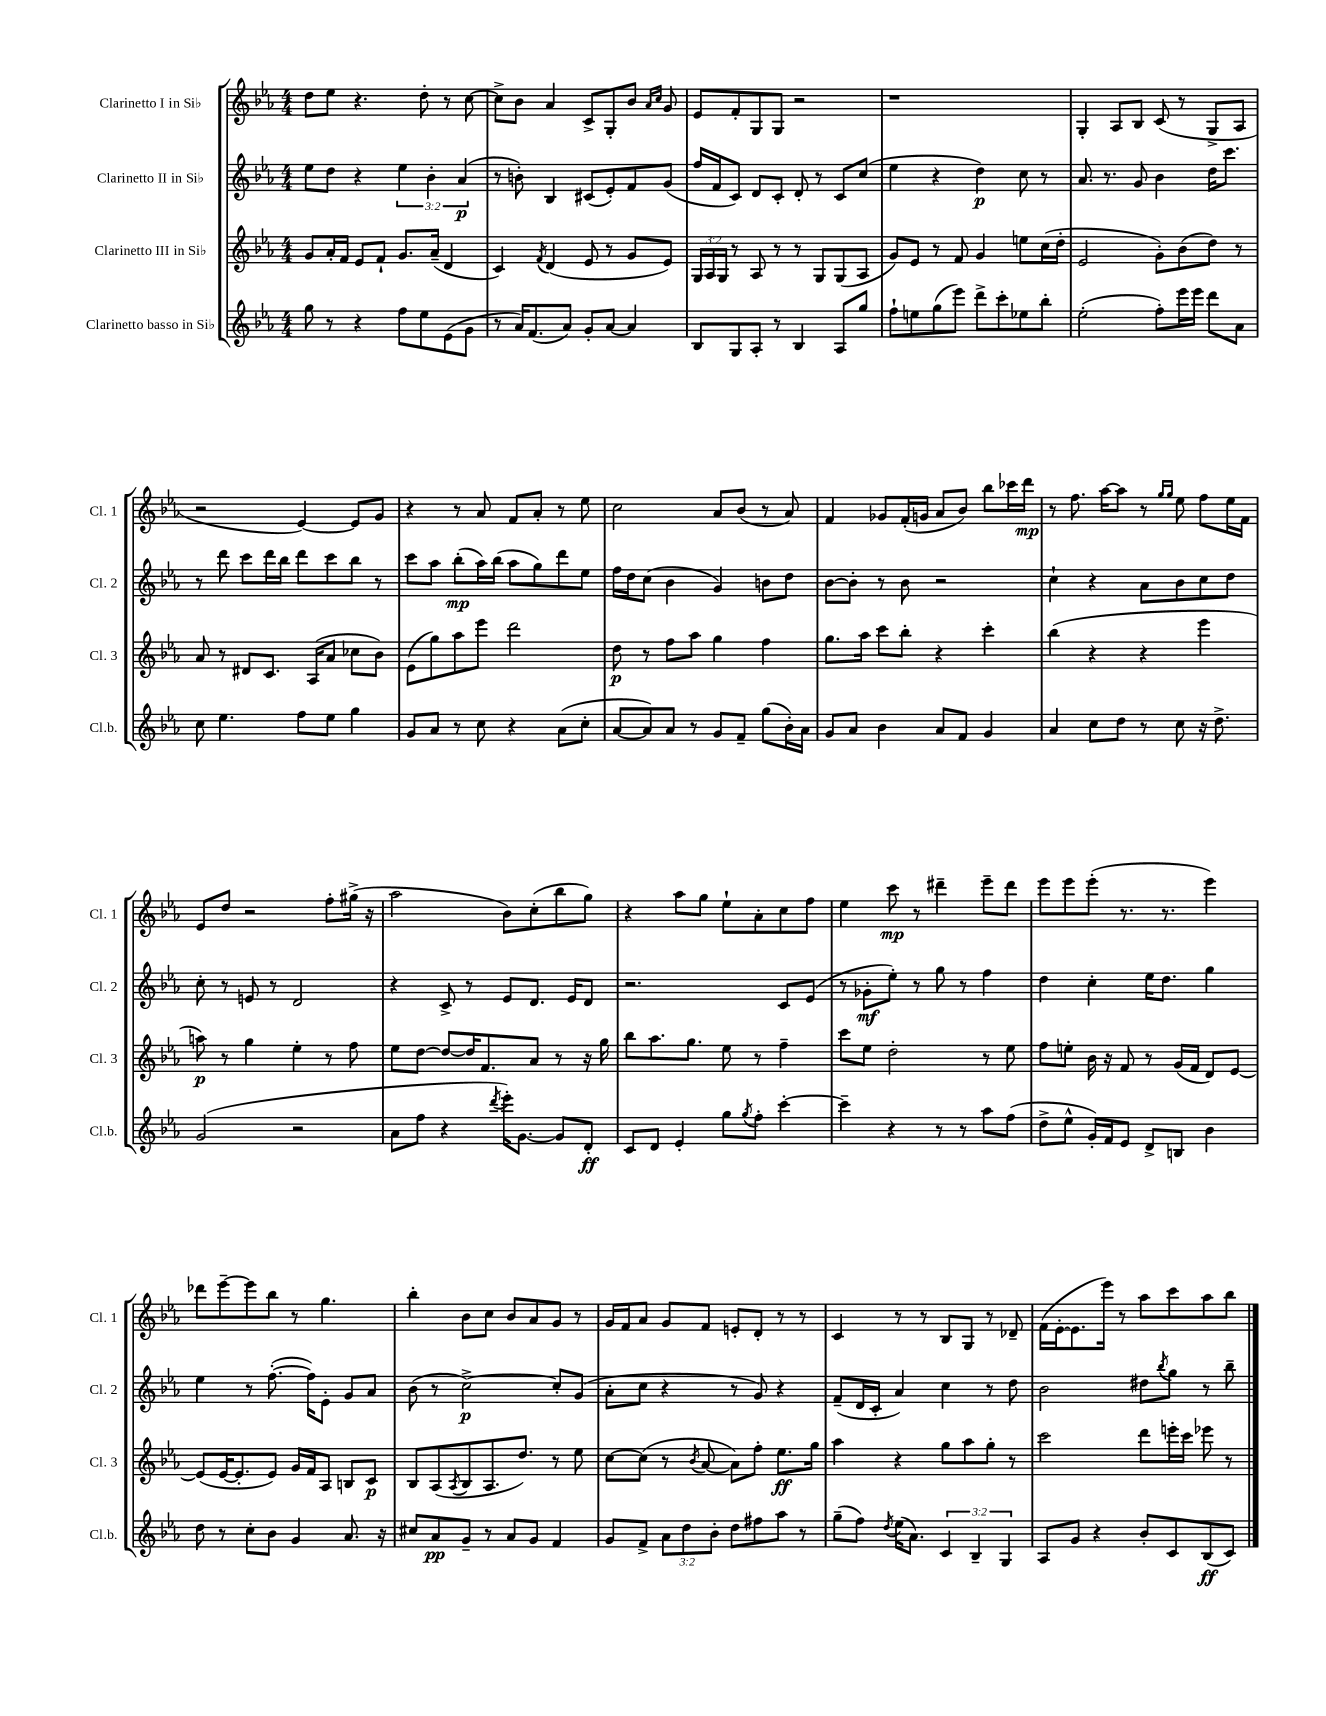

**kern	**dynam	**kern	**dynam	**kern	**dynam	**kern	**dynam
*part4	*part4	*part3	*part3	*part2	*part2	*part1	*part1
*staff4	*staff4	*staff3	*staff3	*staff2	*staff2	*staff1	*staff1
*I"Clarinetto basso in Si♭	*	*I"Clarinetto III in Si♭	*	*I"Clarinetto II in Si♭	*	*I"Clarinetto I in Si♭	*
*I'Cl.b.	*	*I'Cl. 3	*	*I'Cl. 2	*	*I'Cl. 1	*
*clefG2	*	*clefG2	*	*clefG2	*	*clefG2	*
*k[b-e-a-]	*	*k[b-e-a-]	*	*k[b-e-a-]	*	*k[b-e-a-]	*
*M4/4	*	*M4/4	*	*M4/4	*	*M4/4	*
=51	=51	=51	=51	=51	=51	=51	=51
8gg\	.	8g/L	.	8ee-\L	.	8dd\L	.
8r	.	16a-'/L	.	8dd\J	.	8ee-\J	.
.	.	16f/JJ	.	.	.	.	.
4r	.	8e-/L	.	4r	.	4.r	.
.	.	8f`/J	.	.	.	.	.
8ff\L	.	8.g/L	.	6ee-\	.	.	.
8ee-\	.	.	.	.	.	8dd'\	.
.	.	.	.	6b-'\	.	.	.
.	.	(16a-~/Jk	.	.	.	.	.
(8e-\	.	4d/	.	.	.	8r	.
.	.	.	.	(6a-/	p	.	.
8g\J	.	.	.	.	.	[8cc\	.
=52	=52	=52	=52	=52	=52	=52	=52
8r	.	4c/)	.	8r	.	8cc^\L]	.
16a-/KL)	.	.	.	8bn'\)	.	8b-\J	.
(8.f/	.	.	.	.	.	.	.
.	.	8qf/	.	.	.	.	.
.	.	(4d/	.	4B-/	.	4a-/	.
8a-/J)	.	.	.	.	.	.	.
8g'/L	.	8e-/	.	(8c#X/L	.	8c^/L	.
[8a-/J	.	8r	.	8e-'/)	.	8G'/	.
4a-/]	.	8g/L	.	8f/	.	8b-/J	.
.	.	.	.	.	.	16qqa-/LL	.
.	.	.	.	.	.	16qqcc/JJ	.
.	.	8e-/J)	.	(8g/J	.	8g/	.
=53	=53	=53	=53	=53	=53	=53	=53
8B-/L	.	24G/LL	.	16ff/LL	.	8e-/L	.
.	.	24A-/	.	.	.	.	.
.	.	.	.	16f/J	.	.	.
.	.	24G/JJ	.	.	.	.	.
8G/	.	8r	.	8c/J)	.	8f'/	.
8A-'/J	.	8A-/	.	8d/L	.	8G/	.
8r	.	8r	.	8c'/J	.	8G/J	.
4B-/	.	8r	.	8d'/	.	2r	.
.	.	8G/L	.	8r	.	.	.
8A-/L	.	(8G/	.	8c/L	.	.	.
8gg/J	.	8A-/J	.	(8cc/J	.	.	.
=54	=54	=54	=54	=54	=54	=54	=54
8ff`\L	.	8g/L)	.	4ee-\	.	1r	.
8een\	.	8e-/J	.	.	.	.	.
(8gg\	.	8r	.	4r	.	.	.
8eee-\J)	.	8f/	.	.	.	.	.
8ddd^\L	.	4g/	.	4dd\)	p	.	.
8ccc'\	.	.	.	.	.	.	.
8ee-X\	.	8een\L	.	8cc\	.	.	.
8bb-'\J	.	(16cc\L	.	8r	.	.	.
.	.	16dd'\JJ	.	.	.	.	.
=55	=55	=55	=55	=55	=55	=55	=55
(2ee-'\	.	2e-/	.	8.a-/	.	4G'/	.
.	.	.	.	8.r	.	.	.
.	.	.	.	.	.	8A-/L	.
.	.	.	.	8g/	.	8B-/J	.
8ff'\L)	.	8g'\L)	.	4b-\	.	(8c/	.
16eee-\L	.	(8b-\	.	.	.	8r	.
16eee-\JJ	.	.	.	.	.	.	.
8ddd\L	.	8dd\J)	.	16dd\KL	.	8G^/L	.
.	.	.	.	8.ccc\J	.	.	.
8a-\J	.	8r	.	.	.	8A-/J	.
!!LO:LB:g=z
=56	=56	=56	=56	=56	=56	=56	=56
8cc\	.	8a-/	.	8r	.	2r	.
4.ee-\	.	8r	.	8ddd\	.	.	.
.	.	8d#X/L	.	8ccc\L	.	.	.
.	.	8.c/J	.	16ddd\L	.	.	.
.	.	.	.	16bb-\JJ	.	.	.
8ff\L	.	.	.	8ddd\L	.	[4e-/)	.
.	.	(16A-/KL	.	.	.	.	.
8ee-\J	.	8a-/J	.	8ccc\	.	.	.
4gg\	.	8cc-X\L	.	8bb-\J	.	8e-/L]	.
.	.	8b-\J)	.	8r	.	8g/J	.
=57	=57	=57	=57	=57	=57	=57	=57
8g/L	.	(8e-\L	.	8ccc\L	.	4r	.
8a-/J	.	8gg\)	.	8aa-\J	.	.	.
8r	.	8aa-\	.	(8bb-'\L	mp	8r	.
8cc\	.	8eee-\J	.	16aa-\L)	.	8a-/	.
.	.	.	.	(16bb-\JJ	.	.	.
4r	.	2ddd\	.	8aa-\L	.	8f/L	.
.	.	.	.	8gg\)	.	8a-'/J	.
(8a-\L	.	.	.	8ddd\	.	8r	.
8cc'\J	.	.	.	8ee-\J	.	8ee-\	.
=58	=58	=58	=58	=58	=58	=58	=58
[8a-/L	.	8dd\	p	16ff\LL	.	2cc\	.
.	.	.	.	16dd\J	.	.	.
8a-/])	.	8r	.	(8cc\J	.	.	.
8a-/J	.	8ff\L	.	4b-\	.	.	.
8r	.	8aa-\J	.	.	.	.	.
8g/L	.	4gg\	.	4g/)	.	8a-/L	.
8f~/J	.	.	.	.	.	(8b-/J	.
(8gg\L	.	4ff\	.	8bn\L	.	8r	.
16b-'\L)	.	.	.	8dd\J	.	8a-/)	.
16a-\JJ	.	.	.	.	.	.	.
=59	=59	=59	=59	=59	=59	=59	=59
8g/L	.	8.gg\L	.	[8b-\L	.	4f/	.
8a-/J	.	.	.	8b-'\J]	.	.	.
.	.	16aa-\Jk	.	.	.	.	.
4b-\	.	8ccc\L	.	8r	.	8g-X/L	.
.	.	8bb-'\J	.	8b-\	.	(16f'/L	.
.	.	.	.	.	.	16gn/JJ	.
8a-/L	.	4r	.	2r	.	8a-/L	.
8f/J	.	.	.	.	.	8b-/J)	.
4g/	.	4ccc'\	.	.	.	8bb-\L	.
.	.	.	.	.	.	16ccc-X\L	.
.	.	.	.	.	.	16ddd\JJ	mp
=60	=60	=60	=60	=60	=60	=60	=60
4a-/	.	(4bb-\	.	4cc`\	.	8r	.
.	.	.	.	.	.	8.ff\	.
8cc\L	.	4r	.	4r	.	.	.
.	.	.	.	.	.	[16aa-\KL	.
8dd\J	.	.	.	.	.	8aa-\J]	.
8r	.	4r	.	8a-\L	.	8r	.
.	.	.	.	.	.	16qqgg/LL	.
.	.	.	.	.	.	16qqgg/JJ	.
8cc\	.	.	.	8b-\	.	8ee-\	.
16r	.	4eee-\	.	8cc\	.	8ff\L	.
8.dd^\	.	.	.	.	.	.	.
.	.	.	.	8dd\J	.	16ee-\L	.
.	.	.	.	.	.	16f\JJ	.
!!LO:LB:g=z
=61	=61	=61	=61	=61	=61	=61	=61
(2g/	.	8aan\)	p	8cc'\	.	8e-/L	.
.	.	8r	.	8r	.	8dd/J	.
.	.	4gg\	.	8en/	.	2r	.
.	.	.	.	8r	.	.	.
2r	.	4ee-'\	.	2d/	.	.	.
.	.	8r	.	.	.	8ff'\L	.
.	.	8ff\	.	.	.	(16gg#X^\Jk	.
.	.	.	.	.	.	16r	.
=62	=62	=62	=62	=62	=62	=62	=62
8a-\L	.	8ee-\L	.	4r	.	2aa-\	.
8ff\J	.	[8dd\J	.	.	.	.	.
4r	.	8dd/L_	.	8c^/	.	.	.
.	.	16dd/K]	.	8r	.	.	.
.	.	8.f/	.	.	.	.	.
8qddd/	.	.	.	.	.	.	.
16eee-'\KL)	.	.	.	8e-/L	.	8b-\L)	.
[8.g\J	.	.	.	.	.	.	.
.	.	8a-/J	.	8.d/J	.	(8cc'\	.
8g/L]	.	8r	.	.	.	8bb-\	.
.	.	.	.	16e-/KL	.	.	.
8d'/J	ff	16r	.	8d/J	.	8gg\J)	.
.	.	16gg\	.	.	.	.	.
=63	=63	=63	=63	=63	=63	=63	=63
8c/L	.	8bb-\L	.	2.r	.	4r	.
8d/J	.	8.aa-\	.	.	.	.	.
4e-'/	.	.	.	.	.	8aa-\L	.
.	.	8.gg\J	.	.	.	.	.
.	.	.	.	.	.	8gg\J	.
8gg\L	.	8ee-\	.	.	.	8ee-`\L	.
8qgg/	.	.	.	.	.	.	.
8ff'\J	.	8r	.	.	.	8a-'\	.
[4ccc'\	.	4ff~\	.	8c/L	.	8cc\	.
.	.	.	.	(8e-/J	.	8ff\J	.
=64	=64	=64	=64	=64	=64	=64	=64
4ccc~\]	.	8ccc\L	.	8r	.	4ee-\	.
.	.	8ee-\J	.	8g-X'\L	mf	.	.
4r	.	2dd'\	.	8ee-'\J)	.	8ccc\	mp
.	.	.	.	8r	.	8r	.
8r	.	.	.	8gg\	.	4ddd#X~\	.
8r	.	.	.	8r	.	.	.
8aa-\L	.	8r	.	4ff\	.	8eee-~\L	.
(8ff\J	.	8ee-\	.	.	.	8ddd#\J	.
=65	=65	=65	=65	=65	=65	=65	=65
8dd^\L	.	8ff\L	.	4dd\	.	8eee-\L	.
8ee-^^\J	.	8een'\J	.	.	.	8eee-\	.
16g'/LL)	.	16b-\	.	4cc'\	.	(8eee-'\J	.
16f/J	.	16r	.	.	.	.	.
8e-/J	.	8f/	.	.	.	8.r	.
8d^/L	.	8r	.	16ee-\KL	.	.	.
.	.	.	.	8.dd\J	.	8.r	.
8Bn/J	.	(16g/LL	.	.	.	.	.
.	.	16f/JJ	.	.	.	.	.
4b-\	.	8d/L)	.	4gg\	.	4eee-\)	.
.	.	[8e-/J	.	.	.	.	.
!!LO:LB:g=z
=66	=66	=66	=66	=66	=66	=66	=66
8dd\	.	(8e-/L]	.	4ee-\	.	8ddd-X\L	.
8r	.	[16e-/K	.	.	.	[8eee-~\	.
.	.	8.e-'/]	.	.	.	.	.
8cc'\L	.	.	.	8r	.	8eee-\]	.
8b-\J	.	8e-/J)	.	([8.ff'\	.	8bb-\J	.
4g/	.	16g/LL	.	.	.	8r	.
.	.	16f/J	.	16ff\KL])	.	.	.
.	.	8A-/J	.	8e-'\J	.	4.gg\	.
8.a-/	.	8Bn/L	.	8g/L	.	.	.
.	.	8c/J	p	8a-/J	.	.	.
16r	.	.	.	.	.	.	.
=67	=67	=67	=67	=67	=67	=67	=67
8cc#X/L	.	8B-/L	.	(8b-\	.	4bb-'\	.
8a-/	pp	(8A-/	.	8r	.	.	.
.	.	8qA-/	.	.	.	.	.
8g~/J	.	8B-/	.	[2cc^\)	p	8b-\L	.
8r	.	8.A-/	.	.	.	8cc\J	.
8a-/L	.	.	.	.	.	8b-/L	.
.	.	8.dd/J)	.	.	.	.	.
8g/J	.	.	.	.	.	8a-/	.
4f/	.	8r	.	8cc'/L]	.	8g/J	.
.	.	8ee-\	.	(8g/J	.	8r	.
=68	=68	=68	=68	=68	=68	=68	=68
8g/L	.	[8cc\L	.	8a-'\L	.	16g/LL	.
.	.	.	.	.	.	16f/J	.
8f^/J	.	(8cc\J]	.	8cc\J	.	8a-/J	.
12a-\L	.	8r	.	4r	.	8g/L	.
12dd\	.	.	.	.	.	.	.
.	.	8qb-/	.	.	.	.	.
.	.	[8a-/	.	.	.	8f/J	.
12b-'\J	.	.	.	.	.	.	.
8dd\L	.	8a-\L])	.	8r	.	8en'/L	.
8ff#X\	.	8ff'\J	.	8g/)	.	8d'/J	.
8aa-\J	.	8.ee-\L	ff	4r	.	8r	.
8r	.	.	.	.	.	8r	.
.	.	16gg\Jk	.	.	.	.	.
=69	=69	=69	=69	=69	=69	=69	=69
(8gg~\L	.	4aa-\	.	(8f~/L	.	4c/	.
8ff\J)	.	.	.	16d/L	.	.	.
.	.	.	.	16c'/JJ	.	.	.
8qdd/	.	.	.	.	.	.	.
(16ee-\KL	.	4r	.	4a-/)	.	8r	.
8.a-\J)	.	.	.	.	.	.	.
.	.	.	.	.	.	8r	.
6c/	.	8gg\L	.	4cc\	.	8B-/L	.
.	.	8aa-\	.	.	.	8G/J	.
6B-~/	.	.	.	.	.	.	.
.	.	8gg'\J	.	8r	.	8r	.
6G/	.	.	.	.	.	.	.
.	.	8r	.	8dd\	.	8d-X~/	.
=70	=70	=70	=70	=70	=70	=70	=70
8A-/L	.	2ccc\	.	2b-\	.	(16f\LL	.
.	.	.	.	.	.	[16e-'\J	.
8g/J	.	.	.	.	.	8.e-\]	.
4r	.	.	.	.	.	.	.
.	.	.	.	.	.	16eee-\Jk)	.
.	.	.	.	.	.	8r	.
8b-'/L	.	8ddd\L	.	8dd#X\L	.	8aa-\L	.
.	.	.	.	8qbb-/	.	.	.
8c/	.	16eeen'\L	.	8gg\J	.	8ccc\	.
.	.	16ccc\JJ	.	.	.	.	.
(8B-/	ff	8eee-X\	.	8r	.	8aa-\	.
8c/J)	.	8r	.	8bb-~\	.	8bb-\J	.
==	==	==	==	==	==	==	==
*-	*-	*-	*-	*-	*-	*-	*-
